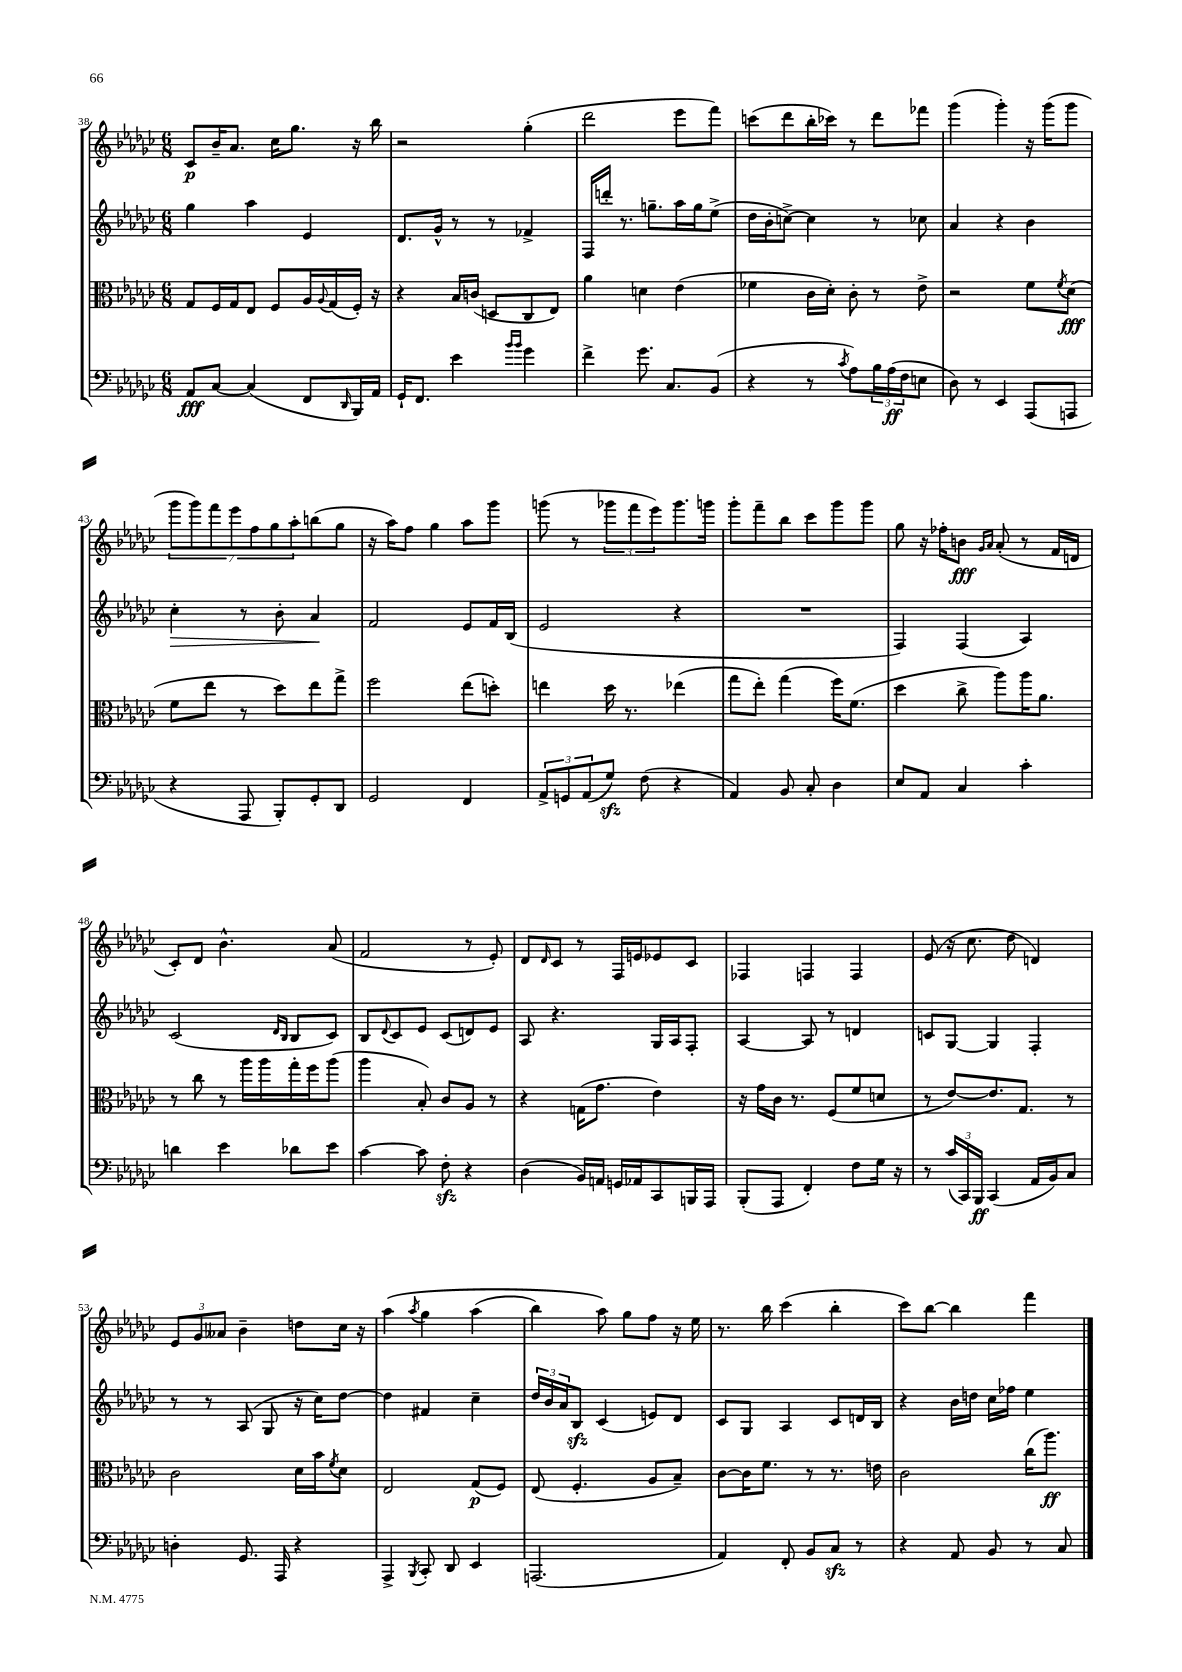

**kern	**dynam	**kern	**dynam	**kern	**dynam	**kern	**dynam
*part4	*part4	*part3	*part3	*part2	*part2	*part1	*part1
*staff4	*staff4	*staff3	*staff3	*staff2	*staff2	*staff1	*staff1
*clefF4	*	*clefC3	*	*clefG2	*	*clefG2	*
*k[b-e-a-d-g-c-]	*	*k[b-e-a-d-g-c-]	*	*k[b-e-a-d-g-c-]	*	*k[b-e-a-d-g-c-]	*
*M6/8	*	*M6/8	*	*M6/8	*	*M6/8	*
=38	=38	=38	=38	=38	=38	=38	=38
8AA-/L	fff	8G-/L	.	4gg-\	.	8c-/L	p
[8C-/J	.	16F/L	.	.	.	16b-~/K	.
.	.	16G-/J	.	.	.	8.a-/J	.
(4C-/]	.	8E-/J	.	4aa-\	.	.	.
.	.	8F/L	.	.	.	16cc-\KL	.
.	.	.	.	.	.	8.gg-\J	.
8FF/L	.	16A-/L	.	4e-/	.	.	.
.	.	8qqA-/	.	.	.	.	.
.	.	(16G-/	.	.	.	.	.
16qqDD-/	.	.	.	.	.	.	.
16BBB-/L)	.	16F'/JJ)	.	.	.	16r	.
16AA-/JJ	.	16r	.	.	.	16bb-\	.
=39	=39	=39	=39	=39	=39	=39	=39
16GG-`/KL	.	4r	.	8.d-/L	.	2r	.
8.FF/J	.	.	.	.	.	.	.
.	.	.	.	16g-^^/Jk	.	.	.
4e-\	.	16B-/LL	.	8r	.	.	.
.	.	(16cn/JJ	.	.	.	.	.
.	.	8Dn/L	.	8r	.	.	.
16qqb-/LL	.	.	.	.	.	.	.
16qqb-/JJ	.	.	.	.	.	.	.
4g-\	.	8C-/	.	4f-X^/	.	(4gg-'\	.
.	.	8E-/J)	.	.	.	.	.
=40	=40	=40	=40	=40	=40	=40	=40
4f^\	.	4a-\	.	16F/LL	.	2ddd-\	.
.	.	.	.	16dddn'/JJ	.	.	.
.	.	.	.	8.r	.	.	.
8.g-\	.	4dn\	.	.	.	.	.
.	.	.	.	8.ggn~\L	.	.	.
8.C-/L	.	.	.	.	.	.	.
.	.	(4e-\	.	16aa-\L	.	8eee-\L	.
.	.	.	.	16gg\J	.	.	.
(8BB-/J	.	.	.	(8ee-^\J	.	8fff\J)	.
=41	=41	=41	=41	=41	=41	=41	=41
4r	.	4f-X\	.	16dd-\LL	.	(8cccn\L	.
.	.	.	.	16b-'\J	.	.	.
.	.	.	.	[8ccn^\J)	.	8ddd-\	.
8r	.	16c-\LL	.	4cc\]	.	16bb-'\L	.
.	.	16d-'\JJ)	.	.	.	16ccc-X\JJ)	.
8qc-/	.	.	.	.	.	.	.
8A-\L)	.	8c-'\	.	.	.	8r	.
24B-\L	.	8r	.	8r	.	8ddd-\L	.
(24A-\	ff	.	.	.	.	.	.
24F\J	.	.	.	.	.	.	.
8En\J	.	8e-^\	.	8cc-X\	.	8fff-X\J	.
=42	=42	=42	=42	=42	=42	=42	=42
8D-\)	.	2r	.	4a-/	.	(4ggg-\	.
8r	.	.	.	.	.	.	.
4EE-/	.	.	.	4r	.	4ggg-'\)	.
(8AAA-/L	.	8f\L	.	4b-\	.	16r	.
.	.	.	.	.	.	(16ggg-\KL	.
.	.	8qf/	.	.	.	.	.
8AAAn/J	.	(8d-\J	fff	.	.	8ggg-\J	.
!!LO:LB:g=z
=43	=43	=43	=43	=43	=43	=43	=43
!	!	!	!	!	!LO:HP:b	!	!
4r	.	8f\L	.	4cc-'\	>	14ggg-\L	.
.	.	.	.	.	.	14ggg-\)	.
.	.	8ee-\J	.	.	.	.	.
.	.	.	.	.	.	14fff\	.
.	.	.	.	.	.	14eee-\	.
8AAA-/	.	8r	.	8r	.	.	.
.	.	.	.	.	.	14ff\	.
.	.	.	.	.	.	14gg-\	.
8BBB-'/L)	.	8dd-\L)	.	8b-'\	.	.	.
.	.	.	.	.	.	14aa-'\	.
8GG-'/	.	8ee-\	.	4a-/	.	(8bbn\	.
8DD-/J	.	8gg-^\J	.	.	.	8gg-\J	.
.	.	.	.	.	]	.	.
=44	=44	=44	=44	=44	=44	=44	=44
2GG-/	.	2ff\	.	2f/	.	16r	.
.	.	.	.	.	.	16aa-\KL)	.
.	.	.	.	.	.	8ff\J	.
.	.	.	.	.	.	4gg-\	.
4FF/	.	(8ee-\L	.	8e-/L	.	8aa-\L	.
.	.	8ddn'\J)	.	16f/L	.	8ggg-\J	.
.	.	.	.	(16B-/JJ	.	.	.
=45	=45	=45	=45	=45	=45	=45	=45
12AA-^/L	.	4een\	.	2e-/	.	(8gggn\	.
12GGn/	.	.	.	.	.	.	.
.	.	.	.	.	.	8r	.
(12AA-/	.	.	.	.	.	.	.
8G-zz/J)	.	16dd-\	.	.	.	12ggg-X\L	.
.	.	8.r	.	.	.	.	.
.	.	.	.	.	.	12fff\	.
(8F\	.	.	.	.	.	.	.
.	.	.	.	.	.	12eee-\)	.
4r	.	(4ee-X\	.	4r	.	8.ggg-\	.
.	.	.	.	.	.	16gggn\Jk	.
=46	=46	=46	=46	=46	=46	=46	=46
4AA-/)	.	8gg-\L	.	2.r	.	8ggg-'\L	.
.	.	8ee-'\J)	.	.	.	8fff~\	.
8BB-/	.	(4gg-\	.	.	.	8bb-\J	.
8C-'/	.	.	.	.	.	8ccc-\L	.
4D-\	.	16ff\KL)	.	.	.	8ggg-\	.
.	.	(8.f\J	.	.	.	.	.
.	.	.	.	.	.	8ggg-\J	.
=47	=47	=47	=47	=47	=47	=47	=47
8E-/L	.	4dd-\	.	4F/)	.	8gg-\	.
8AA-/J	.	.	.	.	.	16r	.
.	.	.	.	.	.	16ff-X'\KL	.
4C-/	.	8cc-^\	.	(4F/	.	8bn\J	fff
.	.	.	.	.	.	16qqg-/LL	.
.	.	.	.	.	.	16qqa-/JJ	.
.	.	8aa-\L)	.	.	.	(8a-'/	.
4c-'\	.	16aa-\K	.	4A-/)	.	8r	.
.	.	8.a-\J	.	.	.	.	.
.	.	.	.	.	.	16f/LL	.
.	.	.	.	.	.	16dn/JJ	.
!!LO:LB:g=z
=48	=48	=48	=48	=48	=48	=48	=48
4dn\	.	8r	.	(2c-/	.	8c-'/L)	.
.	.	8cc-\	.	.	.	8d-/J	.
4e-\	.	8r	.	.	.	4.b-^^\	.
.	.	16aa-\LL	.	.	.	.	.
.	.	16aa-\	.	.	.	.	.
.	.	.	.	16qqd-/LL	.	.	.
.	.	.	.	16qqB-/JJ	.	.	.
8d-X\L	.	16gg-'\	.	8B-/L	.	.	.
.	.	16ff\J	.	.	.	.	.
8e-\J	.	(8aa-\J	.	8c-/J)	.	(8a-/	.
=49	=49	=49	=49	=49	=49	=49	=49
[4c-\	.	4aa-\	.	8B-/L	.	2f/	.
.	.	.	.	8qqd-/	.	.	.
.	.	.	.	8c-/	.	.	.
8c-\]	.	8B-'/)	.	8e-/J	.	.	.
8Fzz'\	.	8c-/L	.	(8c-/L	.	.	.
4r	.	8A-/J	.	8dn/)	.	8r	.
.	.	8r	.	8e-/J	.	8e-'/)	.
=50	=50	=50	=50	=50	=50	=50	=50
(4D-\	.	4r	.	8A-/	.	8d-/L	.
.	.	.	.	.	.	16qqd-/	.
.	.	.	.	4.r	.	8c-/J	.
16BB-/LL)	.	(16Gn\KL	.	.	.	8r	.
16AAn/JJ	.	8.g-\J	.	.	.	.	.
16GGn/LL	.	.	.	.	.	16F/LL	.
16AA-X/J	.	.	.	.	.	16en/J	.
8CC-/	.	4e-\)	.	16G-/LL	.	8e-X/	.
.	.	.	.	16A-/J	.	.	.
16BBBn/L	.	.	.	8F'/J	.	8c-/J	.
16AAA-/JJ	.	.	.	.	.	.	.
=51	=51	=51	=51	=51	=51	=51	=51
(8BBB-'/L	.	16r	.	[4A-/	.	4F-X/	.
.	.	16g-\LL	.	.	.	.	.
8AAA-/J	.	16c-\JJ	.	.	.	.	.
.	.	8.r	.	.	.	.	.
4FF'/)	.	.	.	8A-/]	.	4Fn/	.
.	.	(8F/L	.	8r	.	.	.
8F\L	.	8f/	.	4dn/	.	4F/	.
16G-\Jk	.	8dn/J	.	.	.	.	.
16r	.	.	.	.	.	.	.
=52	=52	=52	=52	=52	=52	=52	=52
8r	.	8r	.	8cn/L	.	(8e-/	.
(24c-/LL	.	[8e-/L)	.	[8G-/J	.	16r	.
24CC-/)	.	.	.	.	.	.	.
.	.	.	.	.	.	8.cc-\	.
24BBB-/JJ	ff	.	.	.	.	.	.
(4CC-/	.	8.e-/]	.	4G-/]	.	.	.
.	.	.	.	.	.	8dd-\	.
.	.	8.G-/J	.	.	.	.	.
16AA-/LL	.	.	.	4F'/	.	4dn/)	.
16BB-/J)	.	.	.	.	.	.	.
8C-/J	.	8r	.	.	.	.	.
!!LO:LB:g=z
=53	=53	=53	=53	=53	=53	=53	=53
4Dn'\	.	2c-\	.	8r	.	12e-/L	.
.	.	.	.	.	.	12g-/	.
.	.	.	.	8r	.	.	.
.	.	.	.	.	.	12a--X/J	.
8.GG-/	.	.	.	(8A-/	.	4b-~\	.
.	.	.	.	8G-/	.	.	.
16AAA-/	.	.	.	.	.	.	.
4r	.	16d-\LL	.	16r	.	8ddn\L	.
.	.	16b-\J	.	16cc-\KL)	.	.	.
.	.	8qf/	.	.	.	.	.
.	.	8d-\J	.	[8dd-\J	.	16cc-\Jk	.
.	.	.	.	.	.	16r	.
=54	=54	=54	=54	=54	=54	=54	=54
4AAA-^/	.	2E-/	.	4dd-\]	.	(4aa-\	.
8qBBB-/	.	.	.	.	.	8qaa-/	.
8CC-'/	.	.	.	4f#X/	.	4gg-\	.
8DD-/	.	.	.	.	.	.	.
4EE-/	.	(8G-/L	p	4cc-~\	.	(4aa-\	.
.	.	8F/J)	.	.	.	.	.
=55	=55	=55	=55	=55	=55	=55	=55
(2.AAAn/	.	(8E-/	.	24dd-/LL	.	4bb-\)	.
.	.	.	.	24b-/	.	.	.
.	.	.	.	24a-/J	.	.	.
.	.	4.F'/	.	8B-zz/J	.	.	.
.	.	.	.	(4c-/	.	8aa-\)	.
.	.	.	.	.	.	8gg-\L	.
.	.	8A-/L	.	8en/L)	.	8ff\J	.
.	.	8B-~/J)	.	8d-/J	.	16r	.
.	.	.	.	.	.	16ee-\	.
=56	=56	=56	=56	=56	=56	=56	=56
4AA-/)	.	[8c-\L	.	8c-/L	.	8.r	.
.	.	16c-\K]	.	8G-/J	.	.	.
.	.	8.f\J	.	.	.	16bb-\	.
8FF'/	.	.	.	4A-/	.	(4ccc-\	.
8BB-/L	.	8r	.	.	.	.	.
8C-zz/J	.	8.r	.	8c-/L	.	4bb-'\	.
8r	.	.	.	16dn/L	.	.	.
.	.	16en\	.	16B-/JJ	.	.	.
=57	=57	=57	=57	=57	=57	=57	=57
4r	.	2c-\	.	4r	.	8ccc-\L)	.
.	.	.	.	.	.	[8bb-\J	.
8AA-/	.	.	.	16b-\LL	.	4bb-\]	.
.	.	.	.	16ddn\JJ	.	.	.
8BB-/	.	.	.	16cc-\LL	.	.	.
.	.	.	.	16ff-X\JJ	.	.	.
8r	.	(16cc-\KL	.	4ee-\	.	4fff\	.
.	.	8.aa-\J)	ff	.	.	.	.
8C-/	.	.	.	.	.	.	.
==	==	==	==	==	==	==	==
*-	*-	*-	*-	*-	*-	*-	*-
